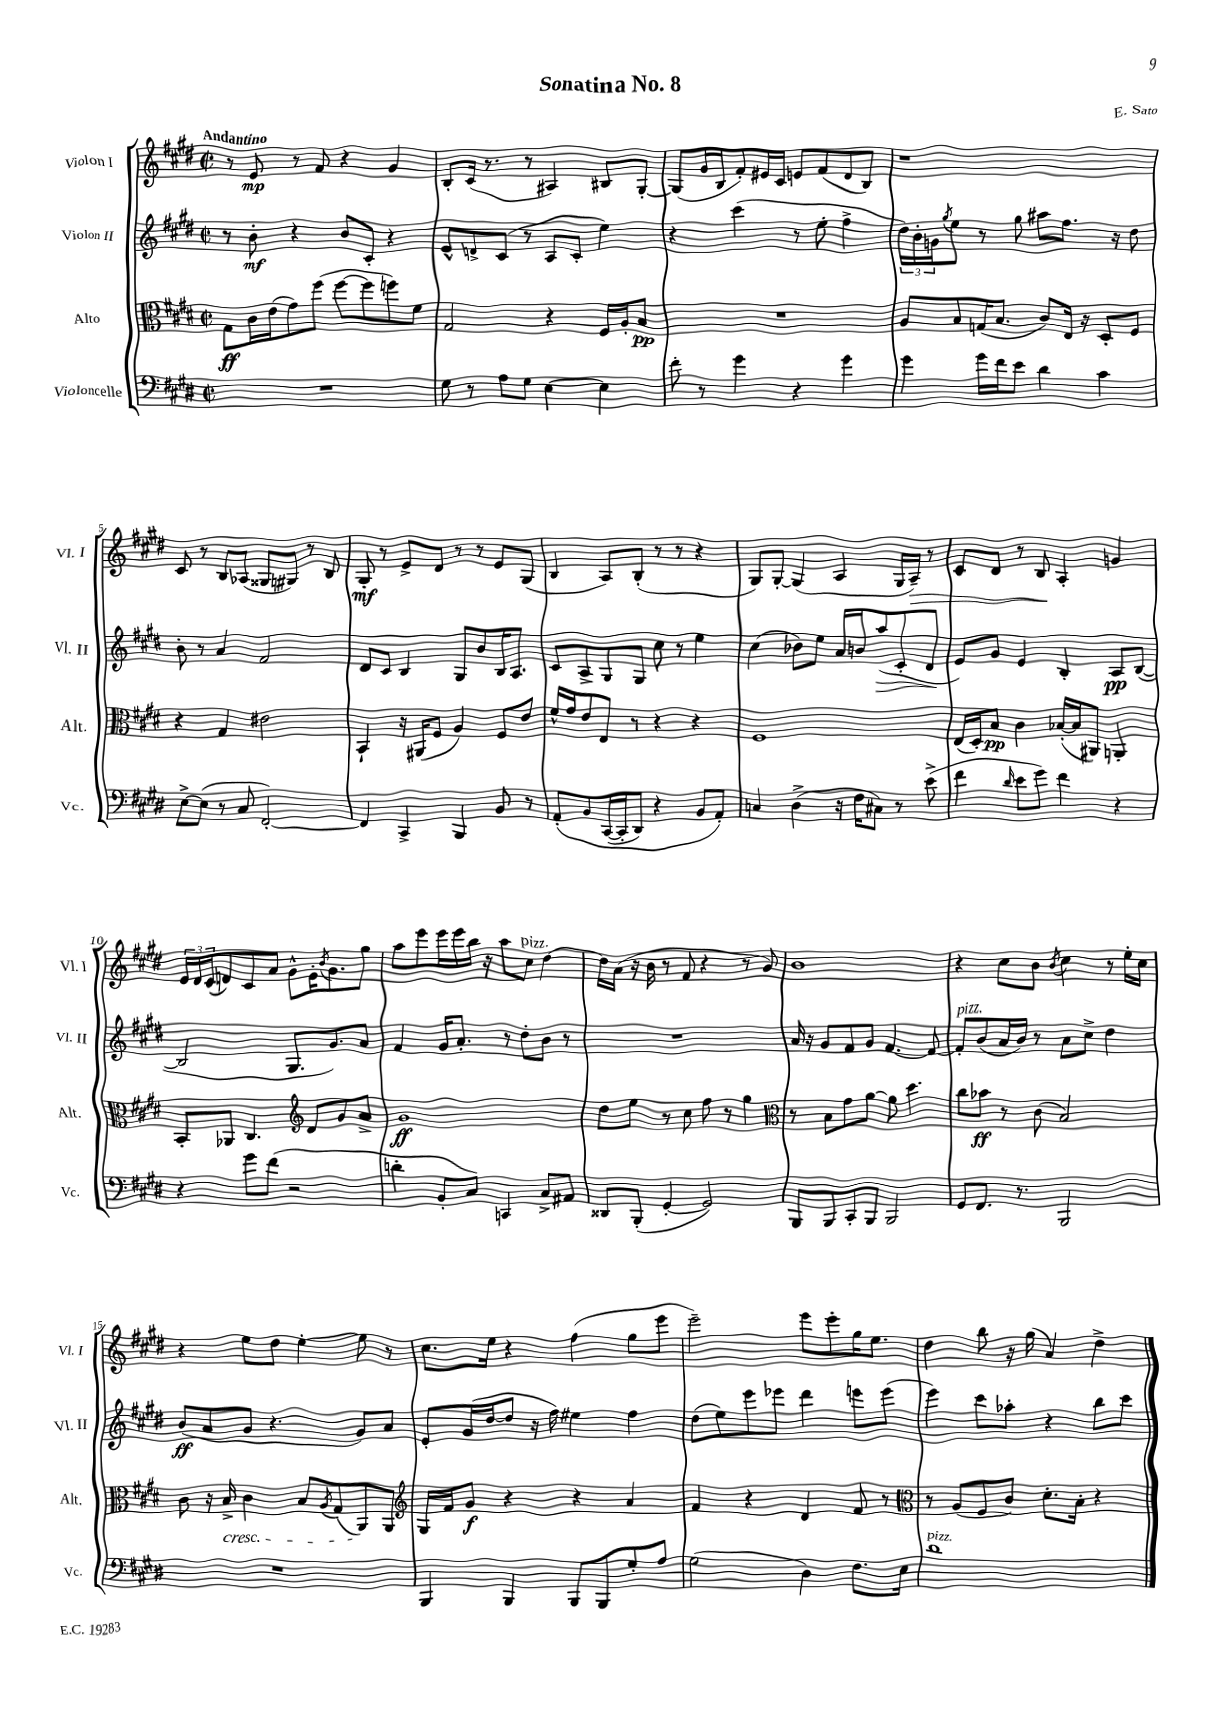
\header { title = "Sonatina No. 8" composer = "E. Sato" }
<<
\new StaffGroup <<
\new Staff = "s0" \with { instrumentName = "Violon I" shortInstrumentName = "Vl. I" } {
    \clef treble \key e \major \defaultTimeSignature \time 2/2 \tempo "Andantino"
    r8 e'8\mp r8 fis'8 r4 gis'4 |
    b8-. cis'16( r8. r8 ais4) bis8 gis8~-. |
    gis8( gis'16 b16 fis'8-.) eis'16 cis'16 e'8 fis'8( dis'8 b8) |
    r1 |
    cis'8 r8 b8 aes8( gisis8 gis8) r8 b8 |
    gis8-.\mf r8 e'8-> dis'8 r8 r8 e'8 gis8( |
    b4 a8) b8-.( r8 r8 r4 |
    gis8) gis8~-. gis4( a4 gis16 a16--\>) r8 |
    cis'8 dis'8 r8 b8\! a4-. g'4 |
    \tuplet 3/2 { e'16 dis'16 cis'16( } d'8) cis'8 a'8 gis'8-^ e'16-. \acciaccatura { b'8 } gis'8. gis''8 |
    a''8 e'''8 e'''16 e'''16 b''16 r16 a''8 cis''8^\markup { \italic "pizz." } dis''4~ |
    dis''16 a'16( r16 b'16 r8 fis'8 r4 r8 gis'8) |
    b'1 |
    r4 cis''8 b'8 \acciaccatura { b'8 } cis''4 r8 e''16-. cis''16 |
    r4 e''8 dis''8 e''4~-. e''8 r8 |
    cis''8. e''16 r4 fis''4( gis''8 e'''8 |
    e'''2--) e'''8 e'''8-. gis''16 e''8. |
    dis''4 b''8 r16 gis''16( a'4) dis''4-> \bar "|." |
}
\new Staff = "s1" \with { instrumentName = "Violon II" shortInstrumentName = "Vl. II" } {
    \clef treble \key e \major \defaultTimeSignature \time 2/2
    r8 b'8-.\mf r4 b'8 cis'8-. r4 |
    e'8-^ d'8-> cis'8( r8 a8 cis'8-. e''4) |
    r4 cis'''4( r8 e''8-. fis''4-> |
    \tuplet 3/2 { dis''16) b'16-. g'16 } \acciaccatura { gis''8 } e''8 r8 gis''8 ais''8 fis''8. r16 dis''8 |
    b'8-. r8 a'4 fis'2 |
    dis'8 cis'8 b4 gis8 b'8 b16 a8. |
    cis'8 a8-> gis8 gis8 cis''8 r8 e''4 |
    cis''4( bes'8) e''8 a'16 b'16 a''8\>( cis'8-. dis'8\! |
    e'8) gis'8 e'4 b4-. a8\pp b8~( |
    b2 gis8. gis'8.) a'8 |
    fis'4 gis'16 a'8.-. r8 dis''8-. b'8 r8 |
    R1 |
    a'16 r16 gis'8 fis'8 gis'8 fis'4.~ fis'8~ |
    fis'8-.^\markup { \italic "pizz." } b'8( a'16 b'16) r8 a'8 cis''8-> dis''4 |
    b'8\ff( a'8 gis'8 r4. gis'8) a'8 |
    e'8-. gis'16( dis''16~ dis''8 r16 fis''16) eis''4 fis''4 |
    dis''8( e''8) e'''8 ees'''8 dis'''4 e'''8 e'''8( |
    e'''4) cis'''8 aes''8-. r4 b''8 cis'''8 \bar "|." |
}
\new Staff = "s2" \with { instrumentName = "Alto" shortInstrumentName = "Alt." } {
    \clef alto \key e \major \defaultTimeSignature \time 2/2
    gis8\ff cis'16 e'16( gis'8) fis''8( fis''8~ fis''8 f''8) fis'8 |
    gis2 r4 fis16 a16-. b8\pp |
    R1 |
    a8 b8 g16( b8. cis'8) e16 r16 dis8-. fis8 |
    r4 gis4 eis'2 |
    b,4-! r16 ais,16( fis8 a4) fis8 e'8 |
    fis'16-^ gis'16 e'8 e8 r8 r4 r4 |
    fis1 |
    e16( dis16-.) b8\pp cis'4 bes16~-.( bes16 ais,8) a,4-. |
    b,8-. aes,8 cis4. \clef treble dis'8 gis'8 a'8-> |
    gis'1\ff |
    dis''8 e''8 r8 cis''8 fis''8 r8 gis''4 |
    \clef alto r8 b8 gis'8 a'8~ a'8 dis''4. |
    cis''8 bes'8\ff r8 cis'8( b2) |
    cis'8 r16 b16->\cresc cis'4 b8 \acciaccatura { a8 } gis8( a,8\!) a,8 |
    \clef treble gis16 fis'16 gis'8\f r4 r4 a'4 |
    fis'4 r4 dis'4 fis'8 r8 |
    \clef alto r8 a8( fis8 cis'8) dis'8.-. b16-. r4 \bar "|." |
}
\new Staff = "s3" \with { instrumentName = "Violoncelle" shortInstrumentName = "Vc." } {
    \clef bass \key e \major \defaultTimeSignature \time 2/2
    R1 |
    gis8 r8 a8 gis8 e4~ e4 |
    fis'8-. r8 gis'4 r4 gis'4 |
    gis'4 gis'16 fis'16 e'8 dis'4 cis'4 |
    e8~-> e8( r8 cis8 fis,2~-.) |
    fis,4 cis,4-> b,,4 b,8 r8 |
    a,8-.\( b,8 cis,16~( cis,16-. dis,8) r4 b,8 a,8-.\) |
    c4 dis4->( r16 fis16 cis8) r8 e'8->( |
    fis'4 \grace { dis'16 } e'8 gis'8) fis'4 r4 |
    r4 gis'8 fis'8( r2 |
    d'4-. b,8-. cis8) c,4 cis8-> ais,8 |
    disis,8 b,,8-.( gis,4~-. gis,2) |
    b,,8 b,,8 cis,8-. b,,8 b,,2 |
    gis,8 fis,8. r8. b,,2 |
    R1 |
    b,,4 b,,4 b,,8 b,,8 gis8-. a8 |
    gis2( dis4) fis8. e16 |
    dis'1^\markup { \italic "pizz." } \bar "|." |
}
>>
>>
